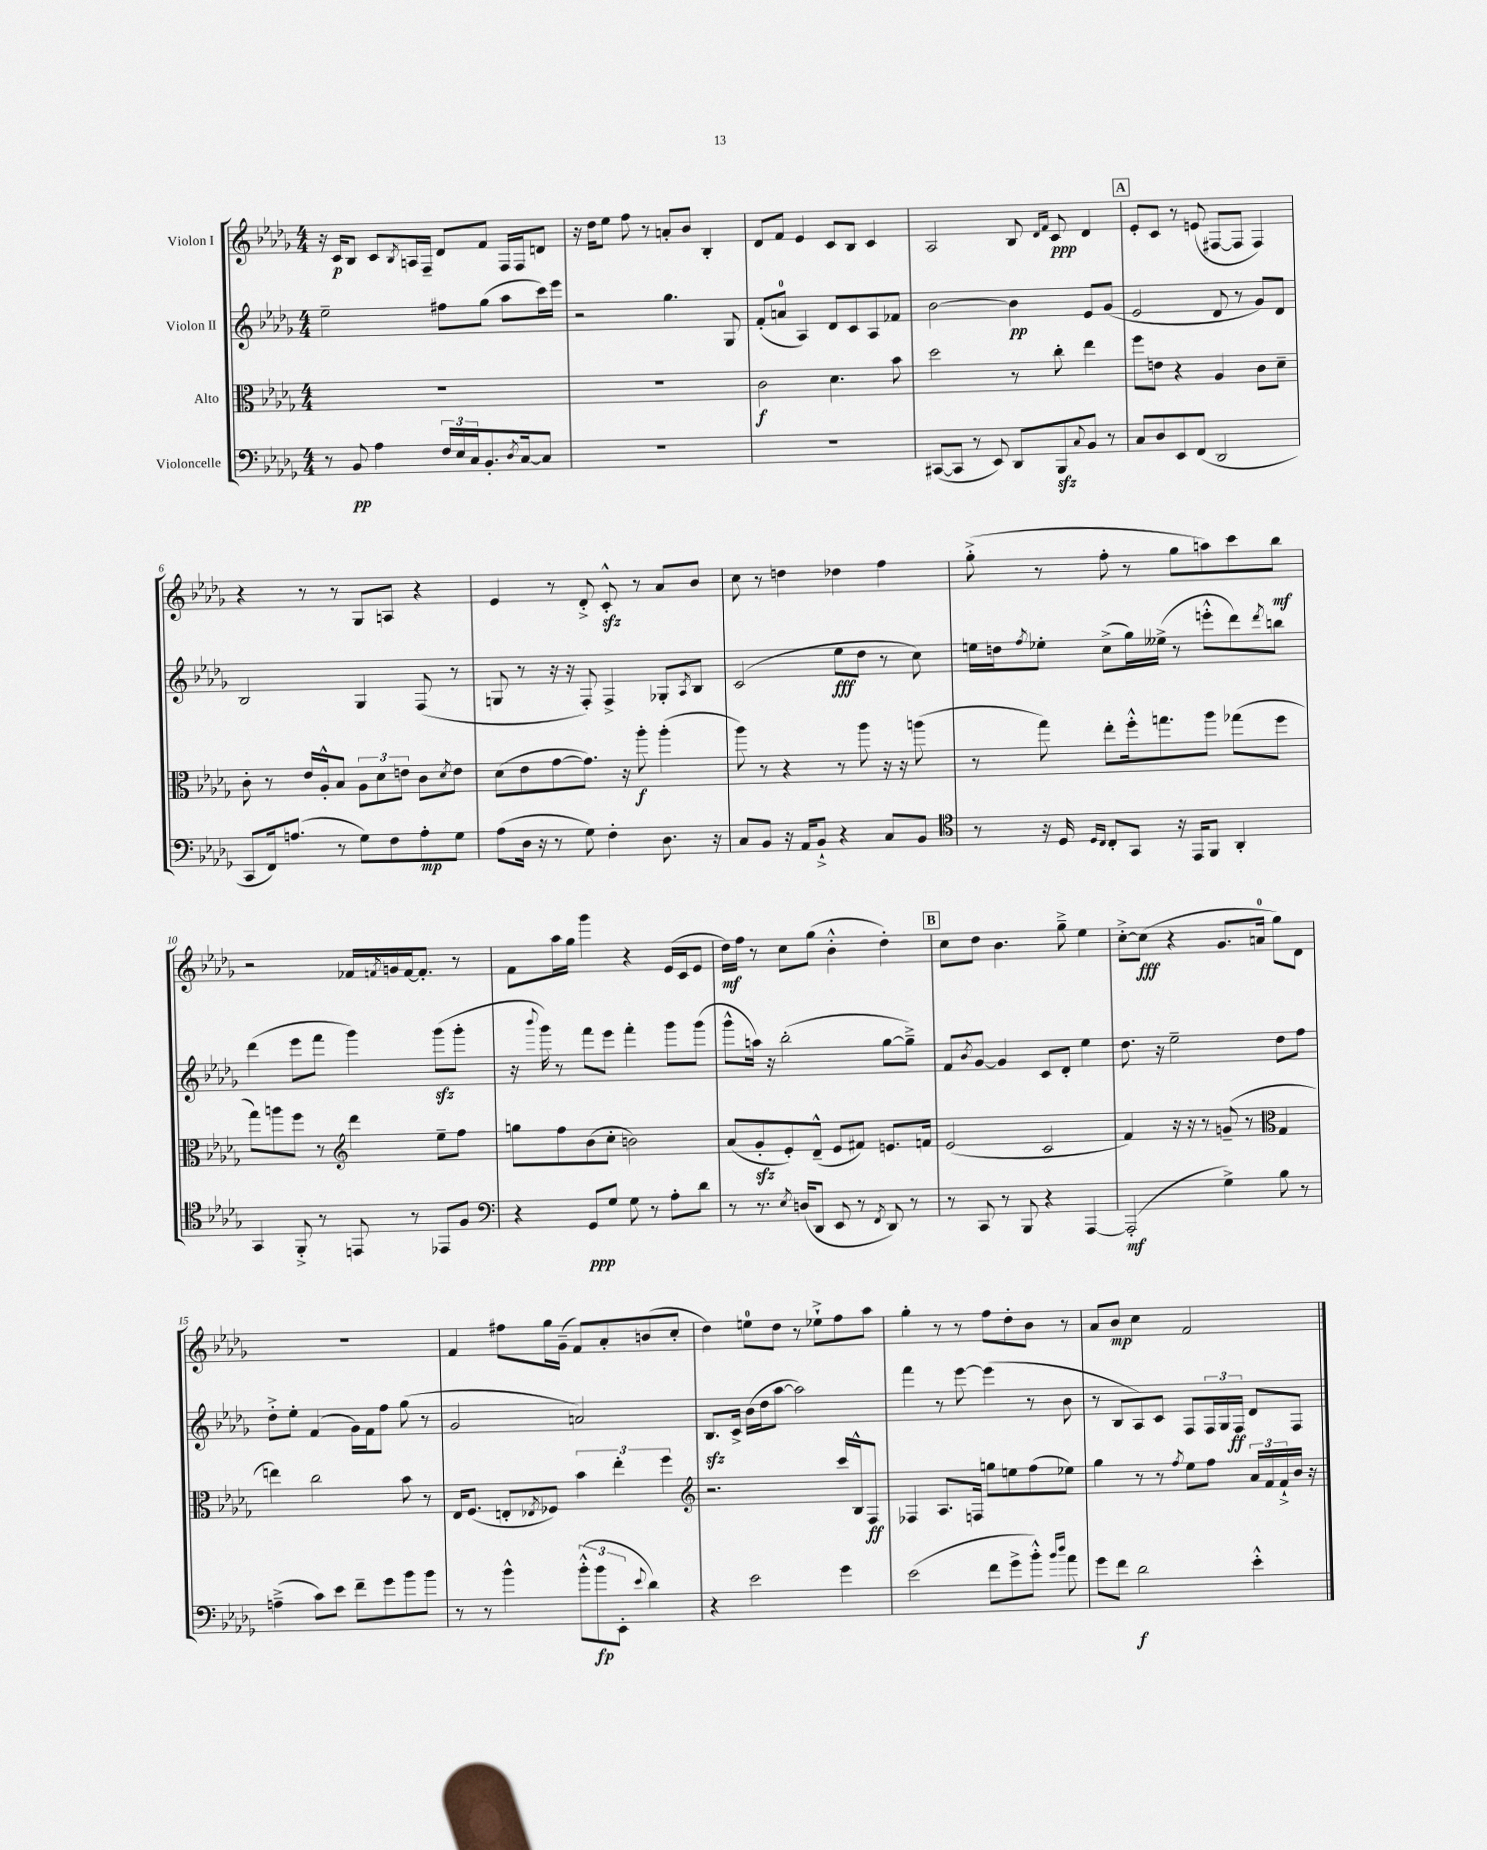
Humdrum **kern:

**kern	**dynam	**kern	**dynam	**kern	**dynam	**kern	**dynam
*part4	*part4	*part3	*part3	*part2	*part2	*part1	*part1
*staff4	*staff4	*staff3	*staff3	*staff2	*staff2	*staff1	*staff1
*I"Violoncelle	*	*I"Alto	*	*I"Violon II	*	*I"Violon I	*
*clefF4	*	*clefC3	*	*clefG2	*	*clefG2	*
*k[b-e-a-d-g-]	*	*k[b-e-a-d-g-]	*	*k[b-e-a-d-g-]	*	*k[b-e-a-d-g-]	*
*M4/4	*	*M4/4	*	*M4/4	*	*M4/4	*
=1	=1	=1	=1	=1	=1	=1	=1
8r	.	1r	.	2ee-~\	.	16r	.
.	.	.	.	.	.	16c/KL	p
8BB-/	pp	.	.	.	.	8B-/J	.
4A-\	.	.	.	.	.	8c/L	.
.	.	.	.	.	.	8qB-/	.
.	.	.	.	.	.	16An/L	.
.	.	.	.	.	.	16F~/JJ	.
24F/LL	.	.	.	8ff#X\L	.	8d-/L	.
24E-/	.	.	.	.	.	.	.
24C/J	.	.	.	.	.	.	.
8.BB-'/	.	.	.	(8gg-\J	.	8f/J	.
.	.	.	.	8aa-\L	.	16F/LL	.
8qD-/	.	.	.	.	.	.	.
[16C/k	.	.	.	.	.	16F/J	.
8C/J]	.	.	.	16ccc\L)	.	8dn/J	.
.	.	.	.	16eee-\JJ	.	.	.
=2	=2	=2	=2	=2	=2	=2	=2
1r	.	1r	.	2r	.	16r	.
.	.	.	.	.	.	16dd-\KL	.
.	.	.	.	.	.	8ee-\J	.
.	.	.	.	.	.	8ff\	.
.	.	.	.	.	.	8r	.
.	.	.	.	4.gg-\	.	8an'/L	.
.	.	.	.	.	.	8b-/J	.
.	.	.	.	.	.	4B-'/	.
.	.	.	.	8G-/	.	.	.
=3	=3	=3	=3	=3	=3	=3	=3
1r	.	2c\	f	(8f'/L	.	8d-/L	.
.	.	.	.	8an/J	.	8f/J	.
.	.	.	.	4A-/)	.	4e-/	.
.	.	4.d-\	.	8d-/L	.	8c/L	.
.	.	.	.	8c/	.	8B-/J	.
.	.	.	.	8A-/	.	4c/	.
.	.	8b-\	.	8f-X/J	.	.	.
=4	=4	=4	=4	=4	=4	=4	=4
([8CC#X/L	.	2dd-\	.	[2b-\	.	2A-/	.
8CC#/J]	.	.	.	.	.	.	.
8r	.	.	.	.	.	.	.
8EE-/)	.	.	.	.	.	.	.
8DD-/L	.	8r	.	4b-\]	pp	8B-/	.
.	.	.	.	.	.	16qqd-/LL	.
.	.	.	.	.	.	16qqf/JJ	.
8BBB-zz/	.	8cc'\	.	.	.	8c/	ppp
8qqC/	.	.	.	.	.	.	.
8BB-/J	.	4ee-\	.	8e-/L	.	4d-/	.
8r	.	.	.	(8g-/J	.	.	.
!!LO:REH:place=s1:t=A
=5	=5	=5	=5	=5	=5	=5	=5
8C/L	.	8ff\L	.	2e-/	.	8e-'/L	.
8D-/	.	8en\J	.	.	.	8c/J	.
8EE-/	.	4r	.	.	.	8r	.
(8FF/J	.	.	.	.	.	(8en/	.
2DD-/	.	4A-/	.	8d-/	.	[8F#X/L	.
.	.	.	.	8r	.	8F#/J]	.
.	.	8c\L	.	8g-/L)	.	4F#/)	.
.	.	8d-~\J	.	8d-/J	.	.	.
!!LO:LB:g=z
=6	=6	=6	=6	=6	=6	=6	=6
8CC/L	.	8c'\	.	2B-/	.	4r	.
16FF/k)	.	8r	.	.	.	.	.
(8.An/J	.	.	.	.	.	.	.
.	.	16e-/LL	.	.	.	8r	.
.	.	16A-'^^/J	.	.	.	.	.
8r	.	8B-/J	.	.	.	8r	.
8G-\L)	.	12A-\L	.	4G-/	.	8G-/L	.
.	.	12d-\	.	.	.	.	.
8F\	.	.	.	.	.	8An/J	.
.	.	12en\J	.	.	.	.	.
8A'\	mp	8c\L	.	(8F/	.	4r	.
.	.	8qd-/	.	.	.	.	.
8G-\J	.	8e\J	.	8r	.	.	.
=7	=7	=7	=7	=7	=7	=7	=7
(8A-\L	.	(8d-\L	.	8Gn/	.	4e-/	.
16D-\Jk	.	8e-\	.	8r	.	.	.
16r	.	.	.	.	.	.	.
8r	.	[8g-\	.	16r	.	8r	.
.	.	.	.	16r	.	.	.
8G-\)	.	8.g-\J])	.	8F'/)	.	8d-'^/	.
4F'\	.	.	.	4F^/	.	8czz'^^/	.
.	.	16r	.	.	.	.	.
.	.	8aa-'\	f	.	.	8r	.
8.D-\	.	(4aa-'\	.	8G-X'/L	.	8a-/L	.
.	.	.	.	8qA-/	.	.	.
.	.	.	.	8B-/J	.	8b-/J	.
16r	.	.	.	.	.	.	.
=8	=8	=8	=8	=8	=8	=8	=8
8C/L	.	8aa-\)	.	(2c/	.	8cc\	.
8BB-/J	.	8r	.	.	.	8r	.
16r	.	4r	.	.	.	4ddn\	.
16AA-/KL	.	.	.	.	.	.	.
8BB-`^/J	.	.	.	.	.	.	.
4r	.	8r	.	8ee-\L	fff	4dd-X\	.
.	.	8aa-\	.	8dd-\J	.	.	.
8C/L	.	16r	.	8r	.	4ff\	.
.	.	16r	.	.	.	.	.
8BB-/J	.	(8aan\	.	8cc\)	.	.	.
=9	=9	=9	=9	=9	=9	=9	=9
*clefC4	*	*	*	*	*	*	*
8r	.	8r	.	16een\LL	.	(8gg-'^\	.
.	.	.	.	16ddn\J	.	.	.
.	.	.	.	8qff/	.	.	.
16r	.	8gg-\)	.	8ee-X'\J	.	8r	.
16D-/	.	.	.	.	.	.	.
16qqD-/LL	.	.	.	.	.	.	.
16qqC/JJ	.	.	.	.	.	.	.
8C'/L	.	8ee-'\L	.	(8cc^\L	.	8ff'\	.
8GG-/J	.	16ff'^^\k	.	16gg-\L)	.	8r	.
.	.	8.ggn\	.	(16ee--X^\JJ	.	.	.
16r	.	.	.	8r	.	8gg-\L	.
16EE-/KL	.	.	.	.	.	.	.
8FF/J	.	8aa-\J	.	8eeen'^^\L	.	8aan\)	.
4AA-'/	.	(8gg-X\L	.	8ddd-\)	.	8ccc\	.
.	.	.	.	8qddd-/	.	.	.
.	.	8ff\J	.	8bbn\J	.	8bb-\J	mf
!!LO:LB:g=z
=10	=10	=10	=10	=10	=10	=10	=10
4GG-/	.	8gg-\L)	.	(4ddd-\	.	2r	.
.	.	8aan\	.	.	.	.	.
8FF'^/	.	8ff\J	.	8eee-\L	.	.	.
8r	.	8r	.	8fff\J	.	.	.
*	*	*clefG2	*	*	*	*	*
8EEn/	.	4ddd-\	.	4ggg-\)	.	16f-X/LL	.
.	.	.	.	.	.	8qfn/	.
.	.	.	.	.	.	16gn/	.
8r	.	.	.	.	.	[16f/J	.
.	.	.	.	.	.	8.f'/J]	.
8EE-X/L	.	8ee-~\L	.	(8ggg-zz\L	.	.	.
8F/J	.	8ff\J	.	8ggg-'\J	.	8r	.
=11	=11	=11	=11	=11	=11	=11	=11
*clefF4	*	*	*	*	*	*	*
4r	.	8ggn\L	.	16r	.	8f\L	.
.	.	.	.	8qqbbb-/	.	.	.
.	.	.	.	16ggg-\)	.	.	.
.	.	8ff\	.	8r	.	16aa-\L	.
.	.	.	.	.	.	16gg-\JJ	.
8GG-/L	ppp	(8b-\	.	8fff\L	.	4ggg-\	.
8G-/J	.	8cc'\J	.	8eee-\J	.	.	.
8G-\	.	2bn\)	.	4fff'\	.	4r	.
8r	.	.	.	.	.	.	.
8A-'\L	.	.	.	8ggg-\L	.	(16e-/LL	.
.	.	.	.	.	.	16c/J	.
8d-\J	.	.	.	(8ggg-\J	.	8e-/J	.
=12	=12	=12	=12	=12	=12	=12	=12
8r	.	(8a-/L	.	8ggg-^^\L	.	16dd-\LL)	mf
.	.	.	.	.	.	16ff\JJ	.
8.r	.	8g-zz'/	.	16aan\Jk)	.	8r	.
.	.	.	.	16r	.	.	.
.	.	8e-'/)	.	(2bb-'\	.	8cc\L	.
8qE-/	.	.	.	.	.	.	.
(16Dn/KL	.	.	.	.	.	.	.
8DD-/J	.	(8d-~^^/J	.	.	.	(8gg-\J	.
8EE-/	.	8e-/L	.	.	.	4b-'^^\	.
8r	.	8f#X/J)	.	.	.	.	.
8qFF/	.	.	.	.	.	.	.
8DD-/)	.	8.en/L	.	[8gg-\L	.	4dd-'\)	.
8r	.	.	.	8gg-~^\J])	.	.	.
.	.	16fn/Jk	.	.	.	.	.
!!LO:REH:place=s1:t=B
=13	=13	=13	=13	=13	=13	=13	=13
8r	.	(2e-/	.	8f/L	.	8cc\L	.
.	.	.	.	8qb-/	.	.	.
8CC/	.	.	.	[8g-/J	.	8dd-\J	.
8r	.	.	.	4g-/]	.	4.b-\	.
8BBB-/	.	.	.	.	.	.	.
4r	.	2c/	.	8c/L	.	.	.
.	.	.	.	8d-'/J	.	8gg-~^\	.
[4AAA-/	.	.	.	4ee-\	.	4ee-\	.
=14	=14	=14	=14	=14	=14	=14	=14
(2AAA-'/]	mf	4f/)	.	8.dd-\	.	[8cc'^\L	.
.	.	.	.	.	.	(8cc\J]	fff
.	.	.	.	16r	.	.	.
.	.	16r	.	2ee-~\	.	4r	.
.	.	16r	.	.	.	.	.
.	.	8r	.	.	.	.	.
4G-^\)	.	(8gn~/	.	.	.	8.g-/L	.
.	.	8r	.	.	.	.	.
.	.	.	.	.	.	16an/Jk	.
*	*	*clefC3	*	*	*	*	*
8B-\	.	4G-/	.	8dd-\L	.	8gg-\L)	.
8r	.	.	.	8ff\J	.	8d-\J	.
!!LO:LB:g=z
=15	=15	=15	=15	=15	=15	=15	=15
(4An~^\	.	4een\)	.	8dd-'^\L	.	1r	.
.	.	.	.	8ee-'\J	.	.	.
8c\L)	.	2cc\	.	(4f/	.	.	.
8e-\J	.	.	.	.	.	.	.
8f~\L	.	.	.	16g-\LL)	.	.	.
.	.	.	.	16f\J	.	.	.
8g-\	.	.	.	8ff\J	.	.	.
8b-\	.	8b-\	.	(8gg-\	.	.	.
8b-\J	.	8r	.	8r	.	.	.
=16	=16	=16	=16	=16	=16	=16	=16
8r	.	16E-/KL	.	2g-/	.	4f/	.
.	.	(8.F/J	.	.	.	.	.
8r	.	.	.	.	.	.	.
4b-^^\	.	8En'/L	.	.	.	8ff#X\L	.
.	.	8qE-X/	.	.	.	.	.
.	.	8F-X/J)	.	.	.	16gg-\L	.
.	.	.	.	.	.	(16g-~\JJ	.
(12b-'^^\L	.	6b-\	.	2an/)	.	8f/L)	.
12b-\	fp	.	.	.	.	.	.
.	.	.	.	.	.	8a-'/	.
12EE-'\J	.	6ee-'\	.	.	.	.	.
8qqe-/	.	.	.	.	.	.	.
4d-\)	.	.	.	.	.	(8bn/	.
.	.	6ff\	.	.	.	.	.
.	.	.	.	.	.	8cc'/J	.
=17	=17	=17	=17	=17	=17	=17	=17
*	*	*clefG2	*	*	*	*	*
4r	.	2.r	.	8.B-zz/L	.	4dd-\)	.
.	.	.	.	16c^/Jk	.	.	.
2e-\	.	.	.	(16b-\LL	.	8een\L	.
.	.	.	.	16dd-\J	.	.	.
.	.	.	.	[8aa-\J	.	8dd-\J	.
.	.	.	.	2aa-\])	.	8r	.
.	.	.	.	.	.	8ee-X`^\L	.
4g-\	.	16ccc/LL	.	.	.	8ff\	.
.	.	16B-^^/J	.	.	.	.	.
.	.	8F/J	ff	.	.	8aa-\J	.
=18	=18	=18	=18	=18	=18	=18	=18
(2e-\	.	4F-X/	.	4fff\	.	4gg-'\	.
.	.	8.A-/L	.	8r	.	8r	.
.	.	.	.	[8eee-\	.	8r	.
.	.	16Fn/Jk	.	.	.	.	.
8f\L	.	8ggn\L	.	(4eee-\]	.	8ff\L	.
8g-^\	.	8een\	.	.	.	8dd-'\	.
8b-'^^\J)	.	(8ff\	.	8r	.	8b-\J	.
16qqb-/LL	.	.	.	.	.	.	.
16qqdd-/JJ	.	.	.	.	.	.	.
8a-\	.	8ee-X\J)	.	8b-\	.	8r	.
=19	=19	=19	=19	=19	=19	=19	=19
8g-\L	.	4gg-\	.	8r	.	8a-/L	.
8f\J	.	.	.	8B-/L	.	8b-/J	mp
2d-\	f	8r	.	8A-/)	.	4cc\	.
.	.	8r	.	8c/J	.	.	.
.	.	8qff/	.	.	.	.	.
.	.	8ee-\L	.	8F/L	.	2f/	.
.	.	8ff\J	.	24F/L	.	.	.
.	.	.	.	24G-/	.	.	.
.	.	.	.	24F/JJ	ff	.	.
4e-'^^\	.	24a-/LL	.	8d-/L	.	.	.
.	.	24f/	.	.	.	.	.
.	.	24f`^/	.	.	.	.	.
.	.	16b-/JJ	.	8F/J	.	.	.
.	.	16r	.	.	.	.	.
==	==	==	==	==	==	==	==
*-	*-	*-	*-	*-	*-	*-	*-
